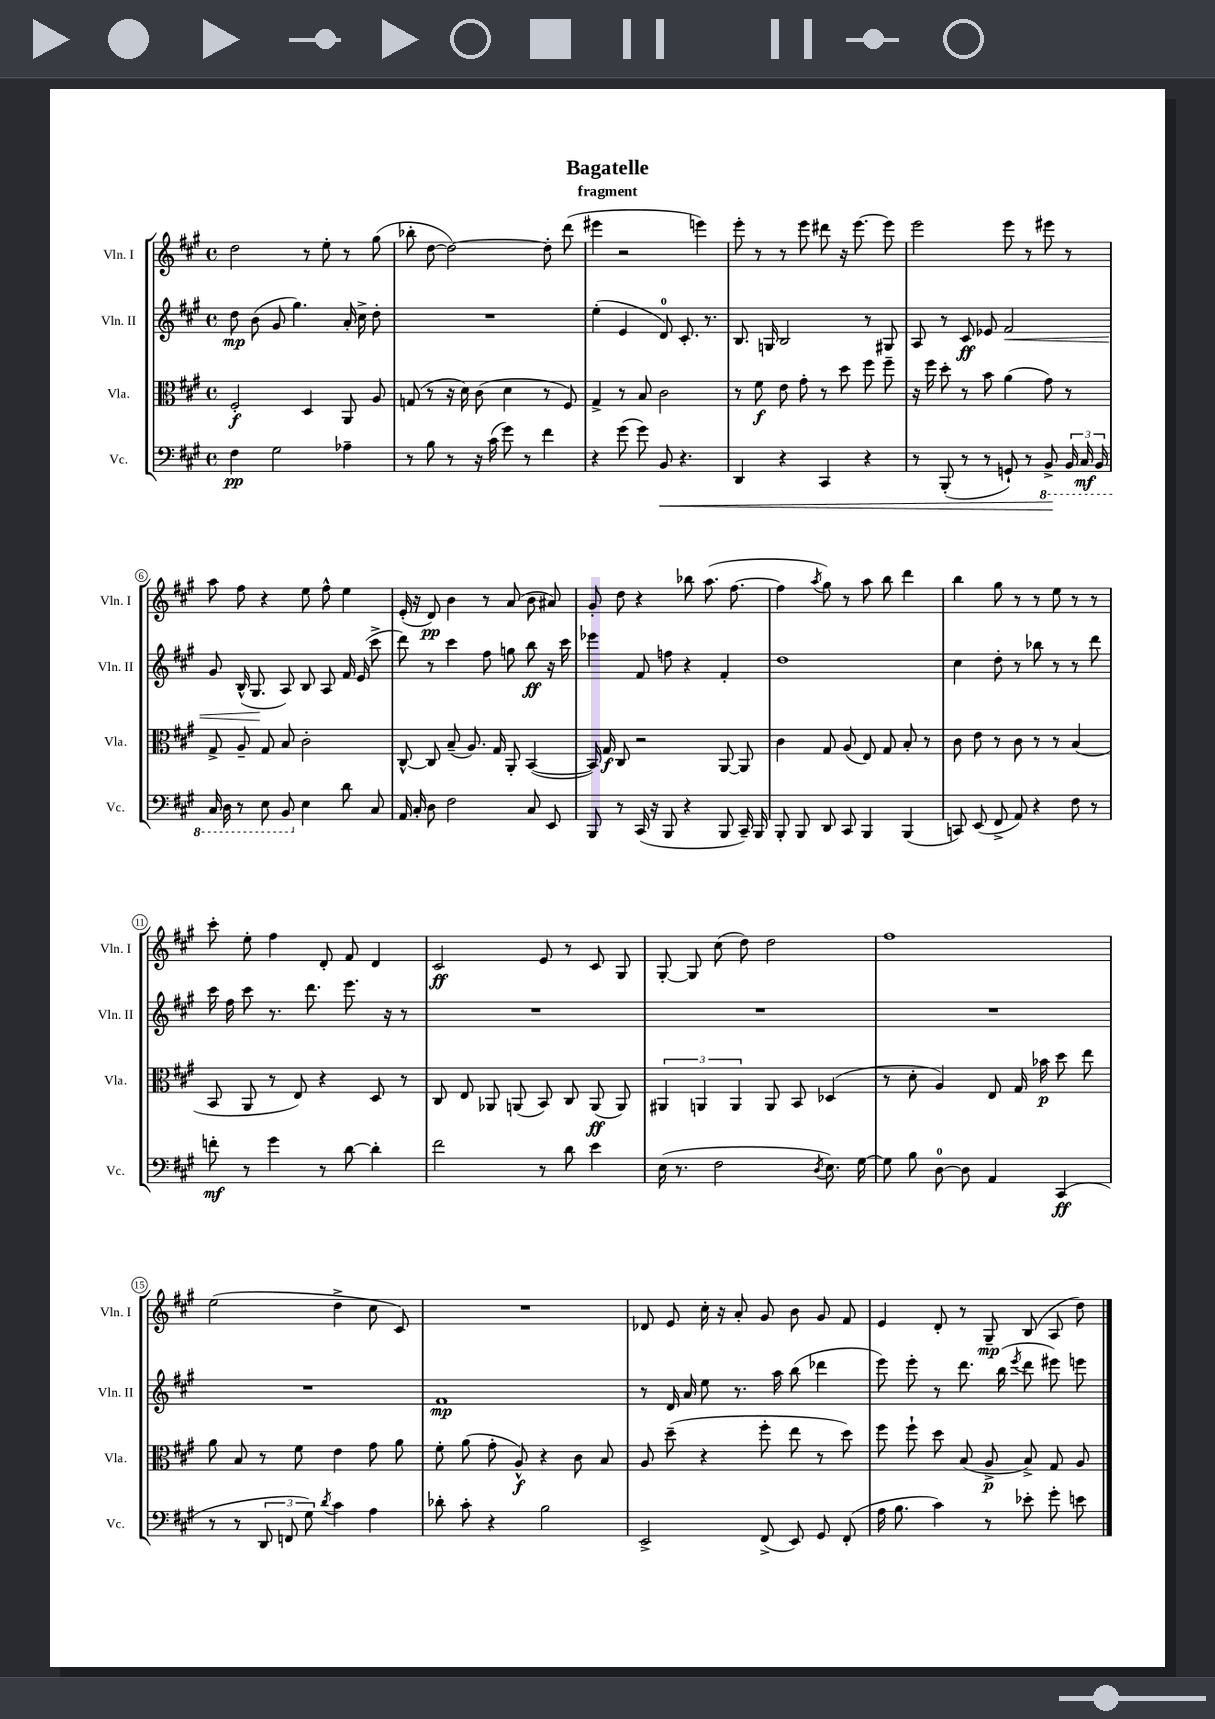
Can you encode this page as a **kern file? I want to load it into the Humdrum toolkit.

**kern	**dynam	**kern	**dynam	**kern	**dynam	**kern	**dynam
*part4	*part4	*part3	*part3	*part2	*part2	*part1	*part1
*staff4	*staff4	*staff3	*staff3	*staff2	*staff2	*staff1	*staff1
*I"Vc.	*	*I"Vla.	*	*I"Vln. II	*	*I"Vln. I	*
*I'Vc.	*	*I'Vla.	*	*I'Vln. II	*	*I'Vln. I	*
*clefF4	*	*clefC3	*	*clefG2	*	*clefG2	*
*k[f#c#g#]	*	*k[f#c#g#]	*	*k[f#c#g#]	*	*k[f#c#g#]	*
*M4/4	*	*M4/4	*	*M4/4	*	*M4/4	*
*met(c)	*	*met(c)	*	*met(c)	*	*met(c)	*
=1	=1	=1	=1	=1	=1	=1	=1
4F#\	pp	2F#'/	f	8dd\	mp	2dd\	.
.	.	.	.	(8b\	.	.	.
2G#\	.	.	.	8g#/	.	.	.
.	.	.	.	4.gg#\)	.	.	.
.	.	4D/	.	.	.	8r	.
.	.	.	.	.	.	8ee'\	.
4A-X~\	.	8AA/	.	16a'/	.	8r	.
.	.	.	.	16cc#^\	.	.	.
.	.	8A/	.	8dd'\	.	(8gg#\	.
=2	=2	=2	=2	=2	=2	=2	=2
8r	.	(8Gn/	.	1r	.	8bb-X'\	.
8B\	.	8r	.	.	.	[8dd\	.
8r	.	16r	.	.	.	2dd\_)	.
.	.	16d\)	.	.	.	.	.
16r	.	(8c#\	.	.	.	.	.
(16c#\	.	.	.	.	.	.	.
8g#\)	.	4d\	.	.	.	.	.
8r	.	.	.	.	.	.	.
4f#\	.	8r	.	.	.	8dd'\]	.
.	.	8F#/)	.	.	.	(8ddd\	.
=3	=3	=3	=3	=3	=3	=3	=3
4r	.	4G#^/	.	(4ee'\	.	4eee#X\	.
(8g#\	.	8r	.	4e/	.	2r	.
8g#\)	.	8B/	.	.	.	.	.
!	!LO:HP:b	!	!	!	!	!	!
8BB/	<	2c#\	.	8d/)	.	.	.
4.r	.	.	.	8.c#'/	.	.	.
.	.	.	.	.	.	4eeen\)	.
.	.	.	.	8.r	.	.	.
=4	=4	=4	=4	=4	=4	=4	=4
4DD/	.	8r	.	8.B/	.	8eee'\	.
.	.	8f#\	f	.	.	8r	.
.	.	.	.	16Gn/	.	.	.
4r	.	8e\	.	2B/	.	8r	.
.	.	8g#'\	.	.	.	8eee\	.
4CC#/	.	8r	.	.	.	8ddd#X\	.
.	.	8dd\	.	.	.	16r	.
.	.	.	.	.	.	[8.eee\	.
4r	.	8ff#\	.	8r	.	.	.
.	.	8ff#~\	.	8G#X/	.	8eee\]	.
=5	=5	=5	=5	=5	=5	=5	=5
8r	.	16r	.	8A/	.	2eee\	.
.	.	16ff#\	.	.	.	.	.
(8BBB'/	.	8dd'\	.	8r	.	.	.
8r	.	8r	.	8c#/	ff	.	.
8r	.	8b\	.	8e-X/	.	.	.
!	!	!	!	!	!LO:HP:b	!	!
8GGn`/)	.	(4a\	.	2f#/	<	8eee\	.
8r	.	.	.	.	.	8r	.
*8ba	*	*	*	*	*	*	*
8BBB^/	.	8g#\)	.	.	.	8eee#X\	.
24BBB/	[	8r	.	.	.	8r	.
24CC#/	mf	.	.	.	.	.	.
24BBB/	.	.	.	.	.	.	.
!!LO:LB:g=z
=6	=6	=6	=6	=6	=6	=6	=6
16CC#/	.	8G#^/	.	8g#/	.	8aa\	.
16DD\	.	.	.	.	.	.	.
8r	.	8A~/	.	(16B^^/	.	8ff#\	.
.	.	.	.	8.G#/	.	.	.
8EE\	.	8G#/	.	.	.	4r	.
8BBB/	.	8B/	.	8A/)	[	.	.
*X8ba	*	*	*	*	*	*	*
4E\	.	2c#'\	.	8B/	.	8ee\	.
.	.	.	.	8A/	.	8ff#^^\	.
8d\	.	.	.	16f#/	.	4ee\	.
.	.	.	.	(16e/	.	.	.
8C#/	.	.	.	8ccc#^\	.	.	.
=7	=7	=7	=7	=7	=7	=7	=7
16AA/	.	[8C#^^/	.	8ddd\)	.	(16e'/	.
16C#'/	.	.	.	.	.	16r	.
8D\	.	8C#/]	.	8r	.	8d/)	pp
2F#\	.	(8B~/	.	4ccc#\	.	4b\	.
.	.	8.A/)	.	.	.	.	.
.	.	.	.	8ff#\	.	8r	.
.	.	16G#/	.	.	.	.	.
.	.	8AA'/	.	8ggn\	.	(8a/	.
8C#/	.	([4BB/	.	8bb\	ff	8b\	.
8EE/	.	.	.	16r	.	8a#X/)	.
.	.	.	.	16ccc#\	.	.	.
=8	=8	=8	=8	=8	=8	=8	=8
8BBB/	.	16BB/])	.	4eee-X\	.	8g#'/	.
.	.	16G#/	f	.	.	.	.
8r	.	8C#/	.	.	.	8dd\	.
(16CC#/	.	2r	.	8f#/	.	4r	.
16r	.	.	.	.	.	.	.
8BBB/	.	.	.	8ffn\	.	.	.
4r	.	.	.	4r	.	8bb-X\	.
.	.	.	.	.	.	(8.aa\	.
8BBB/	.	[8AA/	.	4f#'/	.	.	.
.	.	.	.	.	.	[8.ff#\	.
16CC#~/)	.	8AA/]	.	.	.	.	.
16BBB/	.	.	.	.	.	.	.
=9	=9	=9	=9	=9	=9	=9	=9
8BBB'/	.	4c#\	.	1dd	.	4ff#\]	.
8BBB/	.	.	.	.	.	.	.
.	.	.	.	.	.	8qaa/	.
8DD/	.	8G#/	.	.	.	8gg#\)	.
8CC#/	.	(8A/	.	.	.	8r	.
4BBB/	.	8E/)	.	.	.	8aa\	.
.	.	8G#/	.	.	.	8bb\	.
(4BBB/	.	8B'/	.	.	.	4ddd\	.
.	.	8r	.	.	.	.	.
=10	=10	=10	=10	=10	=10	=10	=10
8CCn/)	.	8c#\	.	4cc#\	.	4bb\	.
(8EE/	.	8e\	.	.	.	.	.
8FF#^/	.	8r	.	8dd'\	.	8gg#\	.
8AA/)	.	8c#\	.	8r	.	8r	.
4r	.	8r	.	8bb-X\	.	8r	.
.	.	8r	.	8r	.	8ee\	.
8F#\	.	(4B/	.	8r	.	8r	.
8r	.	.	.	8ddd\	.	8r	.
!!LO:LB:g=z
=11	=11	=11	=11	=11	=11	=11	=11
8fn'\	mf	8BB/	.	16ccc#\	.	8ccc#'\	.
.	.	.	.	16ff#\	.	.	.
8r	.	8AA/	.	8ccc#\	.	8ee'\	.
4g#\	.	8r	.	8.r	.	4ff#\	.
.	.	8E/)	.	.	.	.	.
.	.	.	.	8.ddd\	.	.	.
8r	.	4r	.	.	.	8d'/	.
[8d\	.	.	.	8.eee\	.	8f#/	.
4d'\]	.	8D/	.	.	.	4d/	.
.	.	.	.	16r	.	.	.
.	.	8r	.	8r	.	.	.
=12	=12	=12	=12	=12	=12	=12	=12
2f#\	.	8C#/	.	1r	.	2c#/	ff
.	.	8E/	.	.	.	.	.
.	.	8AA-X/	.	.	.	.	.
.	.	(8AAn/	.	.	.	.	.
8r	.	8BB/)	.	.	.	8e/	.
8d\	.	8C#/	.	.	.	8r	.
4e\	.	(8AA/	ff	.	.	8c#/	.
.	.	8AA/)	.	.	.	8G#/	.
=13	=13	=13	=13	=13	=13	=13	=13
(16E\	.	6AA#X/	.	1r	.	[8G#'/	.
8.r	.	.	.	.	.	.	.
.	.	.	.	.	.	8G#/]	.
.	.	6AAn/	.	.	.	.	.
2F#\	.	.	.	.	.	(8cc#\	.
.	.	6AA/	.	.	.	.	.
.	.	.	.	.	.	8dd\)	.
.	.	8AA/	.	.	.	2dd\	.
.	.	8BB/	.	.	.	.	.
8qD/	.	.	.	.	.	.	.
8.E\)	.	(4D-X/	.	.	.	.	.
[16G#\	.	.	.	.	.	.	.
=14	=14	=14	=14	=14	=14	=14	=14
8G#\]	.	8r	.	1r	.	1ff#	.
8B\	.	8d'\	.	.	.	.	.
[8D\	.	4A/)	.	.	.	.	.
8D\]	.	.	.	.	.	.	.
4AA/	.	8E/	.	.	.	.	.
.	.	16G#/	.	.	.	.	.
.	.	16b-X\	p	.	.	.	.
(4CC#/	ff	8dd\	.	.	.	.	.
.	.	8ee\	.	.	.	.	.
!!LO:LB:g=z
=15	=15	=15	=15	=15	=15	=15	=15
8r	.	8a\	.	1r	.	(2ee\	.
8r	.	8B/	.	.	.	.	.
12DD/	.	8r	.	.	.	.	.
12FFn/	.	.	.	.	.	.	.
.	.	8f#\	.	.	.	.	.
12G#\)	.	.	.	.	.	.	.
8qd/	.	.	.	.	.	.	.
4c#\	.	4e\	.	.	.	4dd^\	.
4A\	.	8g#\	.	.	.	8cc#\	.
.	.	8a\	.	.	.	8c#/)	.
=16	=16	=16	=16	=16	=16	=16	=16
8d-X'\	.	8f#'\	.	1f#	mp	1r	.
8c#'\	.	(8a\	.	.	.	.	.
4r	.	8g#'\	.	.	.	.	.
.	.	8A^^/)	f	.	.	.	.
2B\	.	4r	.	.	.	.	.
.	.	8c#\	.	.	.	.	.
.	.	8B/	.	.	.	.	.
=17	=17	=17	=17	=17	=17	=17	=17
2EE^/	.	8A/	.	8r	.	8d-X/	.
.	.	(8dd~\	.	16d/	.	8e/	.
.	.	.	.	16a/	.	.	.
.	.	4r	.	8ee\	.	16cc#'\	.
.	.	.	.	.	.	16r	.
.	.	.	.	8.r	.	8a'/	.
(8FF#^/	.	8ff#'\	.	.	.	8g#/	.
.	.	.	.	16aa\	.	.	.
8EE/)	.	8ee\	.	(8bb\	.	8b\	.
8GG#/	.	8r	.	4ddd-X\	.	8g#/	.
(8FF#'/	.	8dd\)	.	.	.	8f#/	.
=18	=18	=18	=18	=18	=18	=18	=18
16A\	.	8ff#\	.	8eee\)	.	4e/	.
8.B\	.	.	.	.	.	.	.
.	.	8ff#`\	.	8eee'\	.	.	.
4c#\)	.	8dd\	.	8r	.	8d'/	.
.	.	(8B/	.	8.ddd\	.	8r	.
8r	.	8A^/	p	.	.	8G#~/	mp
.	.	.	.	(16bb\	.	.	.
.	.	.	.	8qeee/	.	.	.
8e-X'\	.	8B^/)	.	8ddd\	.	(8B/	.
8g#'\	.	8G#/	.	8eee#X\)	.	8A/	.
8en\	.	8A/	.	8eeen\	.	8dd\)	.
==	==	==	==	==	==	==	==
*-	*-	*-	*-	*-	*-	*-	*-
